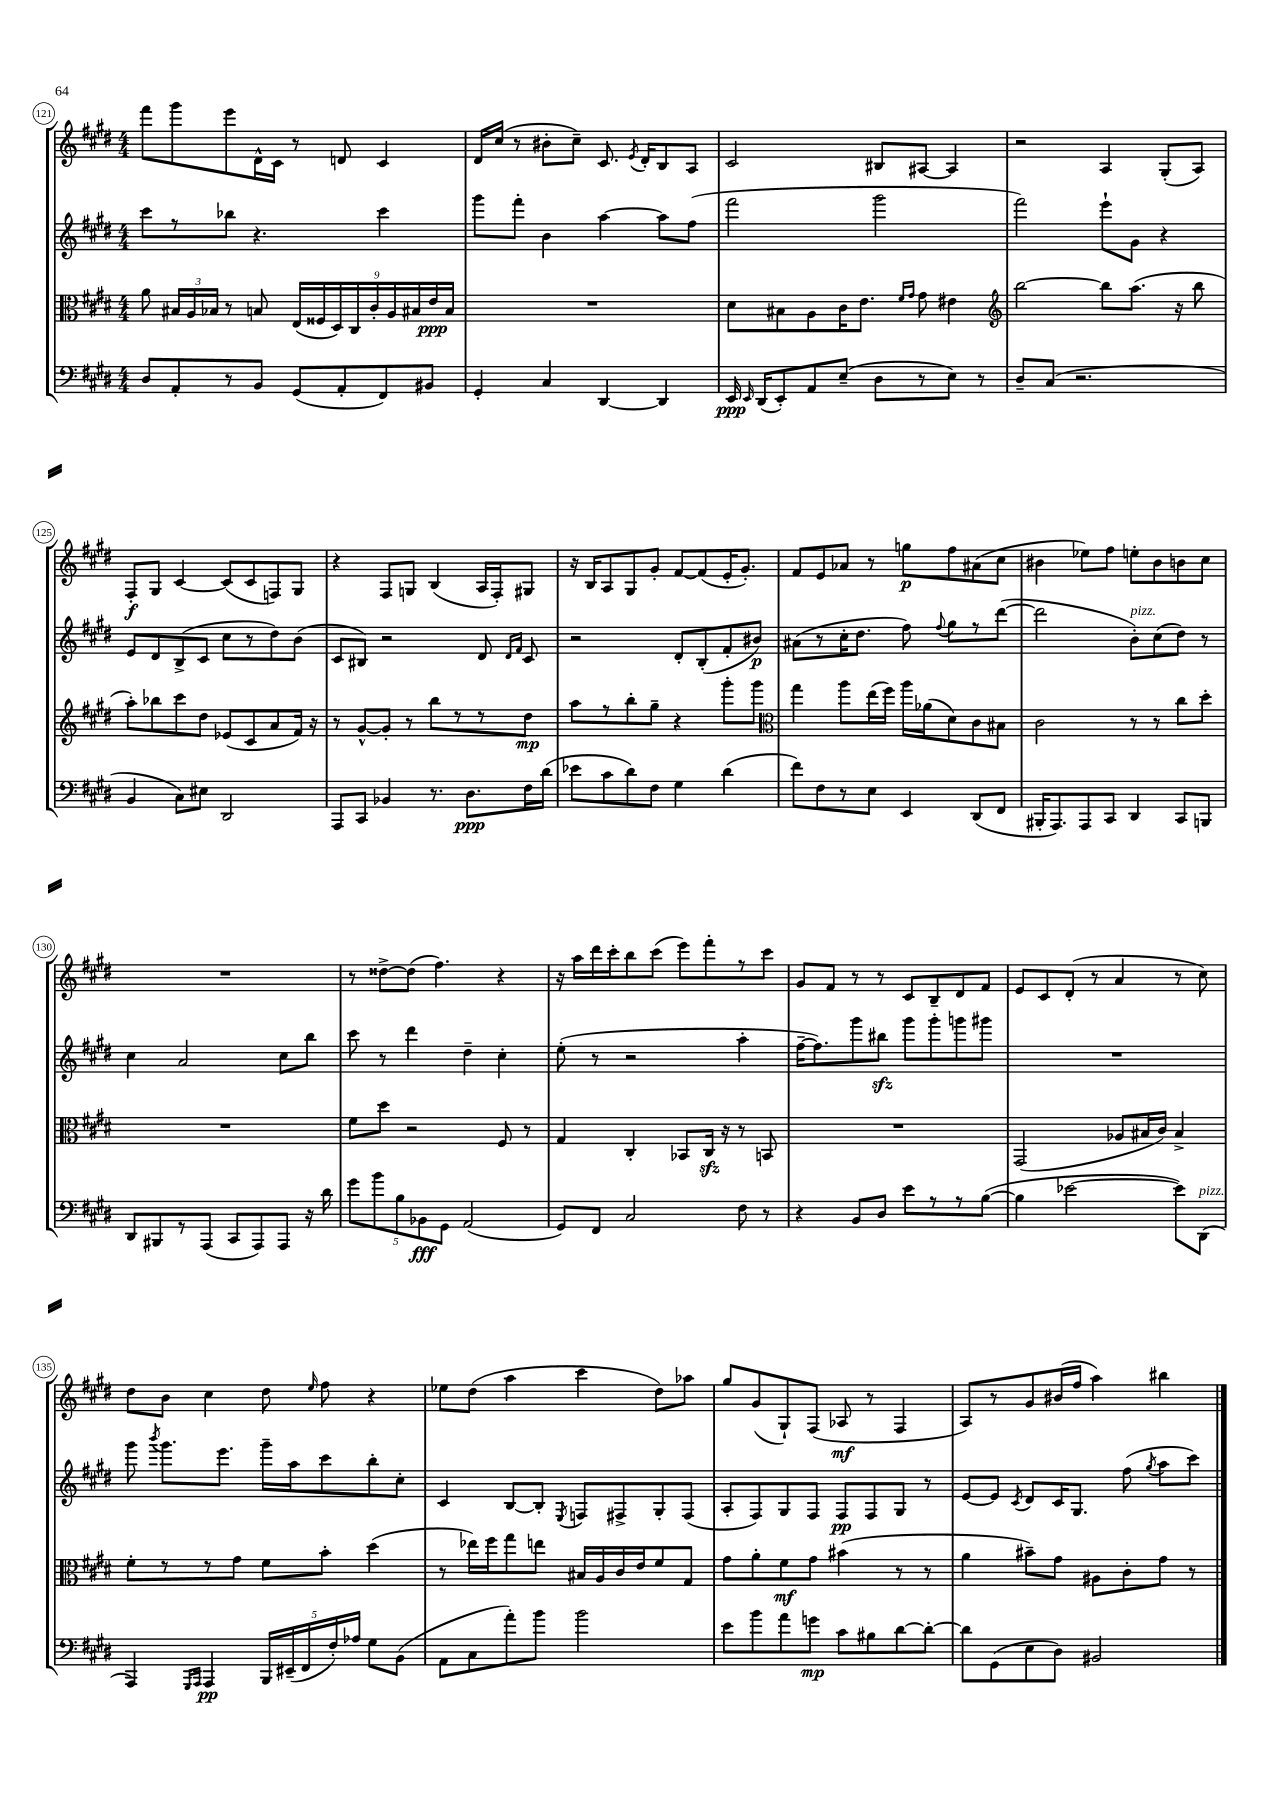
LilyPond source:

<<
\new StaffGroup <<
\new Staff = "s0" {
    \clef treble \key e \major \numericTimeSignature \time 4/4
    \autoBeamOff fis'''8[ gis'''8 e'''8 dis'16-^ cis'16] r8 d'8 cis'4 |
    dis'16[ cis''16]( r8 bis'8[-. cis''8]--) cis'8. \acciaccatura { e'8 } dis'16[-. b8 a8] |
    cis'2 bis8[ ais8]~ ais4 |
    r2 a4 gis8[-.( a8]) |
    fis8[-.\f gis8] cis'4~ cis'8[( cis'8 f8) gis8] |
    r4 fis8[ g8] b4( a16[ fis16-.) gis8] |
    r16 b16[ a8 gis8 gis'8]-. fis'8[~ fis'8( e'16-. gis'8.]-.) |
    fis'8[ e'8 aes'8] r8 g''8[\p fis''8 ais'8( cis''8] |
    bis'4 ees''8[) fis''8] e''8[-. bis'8 b'8 cis''8] |
    R1 |
    r8 disis''8[~-> disis''8]( fis''4.) r4 |
    r16 a''16[ dis'''16 cis'''16-. b''8 cis'''8]( e'''8[) fis'''8-. r8 cis'''8] |
    gis'8[ fis'8] r8 r8 cis'8[ b8-- dis'8 fis'8] |
    e'8[ cis'8 dis'8]-.( r8 a'4 r8 cis''8) |
    dis''8[ b'8] cis''4 dis''8 \grace { e''16 } fis''8 r4 |
    ees''8[ dis''8]( a''4 cis'''4 dis''8[) aes''8] |
    gis''8[ gis'8( gis8-!) fis8]( aes8\mf r8 fis4 |
    a8[) r8 gis'8 bis'16( fis''16] a''4) bis''4 \bar "|." |
}
\new Staff = "s1" {
    \clef treble \key e \major \numericTimeSignature \time 4/4
    \autoBeamOff cis'''8[ r8 bes''8] r4. cis'''4 |
    gis'''8[ fis'''8]-. b'4 a''4~ a''8[ fis''8]( |
    fis'''2 gis'''2 |
    fis'''2) e'''8[-! gis'8] r4 |
    e'8[ dis'8 b8->( cis'8] cis''8[ r8 dis''8) b'8]( |
    cis'8[ bis8]) r2 dis'8 \grace { dis'16[ fis'16] } cis'8 |
    r2 dis'8[-. b8-.( fis'8-. bis'8]\p) |
    ais'8[( r8 cis''16-. dis''8.] fis''8) \appoggiatura { fis''8 } gis''8[ r8 dis'''8]~( |
    dis'''2 b'8[-.^\markup { \italic "pizz." }) cis''8( dis''8]) r8 |
    cis''4 a'2 cis''8[ b''8] |
    cis'''8 r8 dis'''4 dis''4-- cis''4-. |
    e''8-.( r8 r2 a''4-. |
    fis''16[~-- fis''8.) gis'''8 bis''8]\sfz gis'''8[ gis'''8-. g'''8 gis'''8] |
    R1 |
    gis'''8 \acciaccatura { b'''8 } gis'''8.[ e'''8.] gis'''16[-- a''16 cis'''8 b''8-. cis''8]-. |
    cis'4 b8[~ b8]-. \acciaccatura { e8 } f8[ fis8-> gis8-. fis8]( |
    a8[-. fis8) gis8 fis8] fis8[\pp fis8 gis8] r8 |
    e'8[~ e'8] \acciaccatura { cis'8 } dis'8[ cis'16 gis8.] fis''8( \acciaccatura { gis''8 } a''8[ cis'''8]) \bar "|." |
}
\new Staff = "s2" {
    \clef alto \key e \major \numericTimeSignature \time 4/4
    \autoBeamOff a'8 \tuplet 3/2 { bis16[ a16 bes16] } r8 b8 \tuplet 9/8 { e16[( fisis16 dis16) cis16 cis'16-. a16 bis16 e'16\ppp bis16] } |
    R1 |
    dis'8[ bis8 a8 cis'16 e'8.] \grace { fis'16[ gis'16] } gis'8 eis'4 |
    \clef treble b''2~ b''8[ a''8.]( r16 b''8 |
    a''8[-.) bes''8 cis'''8 dis''8] ees'8[( cis'8 a'8 fis'16]) r16 |
    r8 gis'8[~-^ gis'8]-. r8 b''8[ r8 r8 dis''8]\mp |
    a''8[ r8 b''8-. gis''8]-- r4 gis'''8[-. gis'''8] |
    \clef alto gis''4 a''8[ e''16( fis''16]) a''16[ aes'16( dis'8) cis'8 bis8] |
    cis'2 r8 r8 cis''8[ dis''8]-. |
    R1 |
    fis'8[ dis''8] r2 fis8 r8 |
    gis4 cis4-. bes,8[ cis16]\sfz r16 r8 b,8 |
    R1 |
    gis,2( aes8[ bis16 cis'16]) bis4-> |
    fis'8[-. r8 r8 gis'8] fis'8[ b'8]-. dis''4( |
    r8 ees''16[) fis''16 gis''8 e''8] bis16[ a16 cis'16 e'16 fis'8 gis8] |
    gis'8[ a'8-. fis'8\mf gis'8] bis'4( r8 r8 |
    a'4 bis'8[--) gis'8] ais8[ cis'8-. gis'8] r8 \bar "|." |
}
\new Staff = "s3" {
    \clef bass \key e \major \numericTimeSignature \time 4/4
    \autoBeamOff dis8[ a,8-. r8 b,8] gis,8[( a,8-. fis,8) bis,8] |
    gis,4-. cis4 dis,4~ dis,4 |
    e,16\ppp \grace { e,16 } dis,16[( e,8-.) a,8 e8]--( dis8[ r8 e8]) r8 |
    dis8[-- cis8]( r2. |
    b,4 cis8[) eis8] dis,2 |
    a,,8[ cis,8] bes,4 r8. dis8.[\ppp fis16 dis'16]( |
    ees'8[ cis'8 dis'8) fis8] gis4 dis'4( |
    fis'8[) fis8 r8 e8] e,4 dis,8[( fis,8] |
    bis,,16[-. a,,8.) a,,8 cis,8] dis,4 cis,8[ b,,8] |
    dis,8[ bis,,8 r8 a,,8]( cis,8[ a,,8) a,,8] r16 dis'16 |
    \tuplet 5/4 { gis'8[ b'8 b8 bes,8\fff gis,8] } a,2( |
    gis,8[) fis,8] cis2 fis8 r8 |
    r4 b,8[ dis8] e'8[ r8 r8 b8]~( |
    b4 ees'2~ ees'8[) dis,8]^\markup { \italic "pizz." }( |
    a,,4) \grace { gis,,16[ a,,16] } a,,4\pp \tuplet 5/4 { b,,16[ eis,16--( fis,16 fis16-.) aes16] } gis8[ b,8]( |
    a,8[ cis8 a'8-.) b'8] b'2 |
    e'8[ b'8 a'8 g'8]\mp cis'8[ bis8 dis'8~ dis'8]~-. |
    dis'8[ gis,8( e8 dis8]) bis,2 \bar "|." |
}
>>
>>
\layout { \context { \Score currentBarNumber = #121 \override BarNumber.stencil = #(make-stencil-circler 0.1 0.3 ly:text-interface::print) } }
